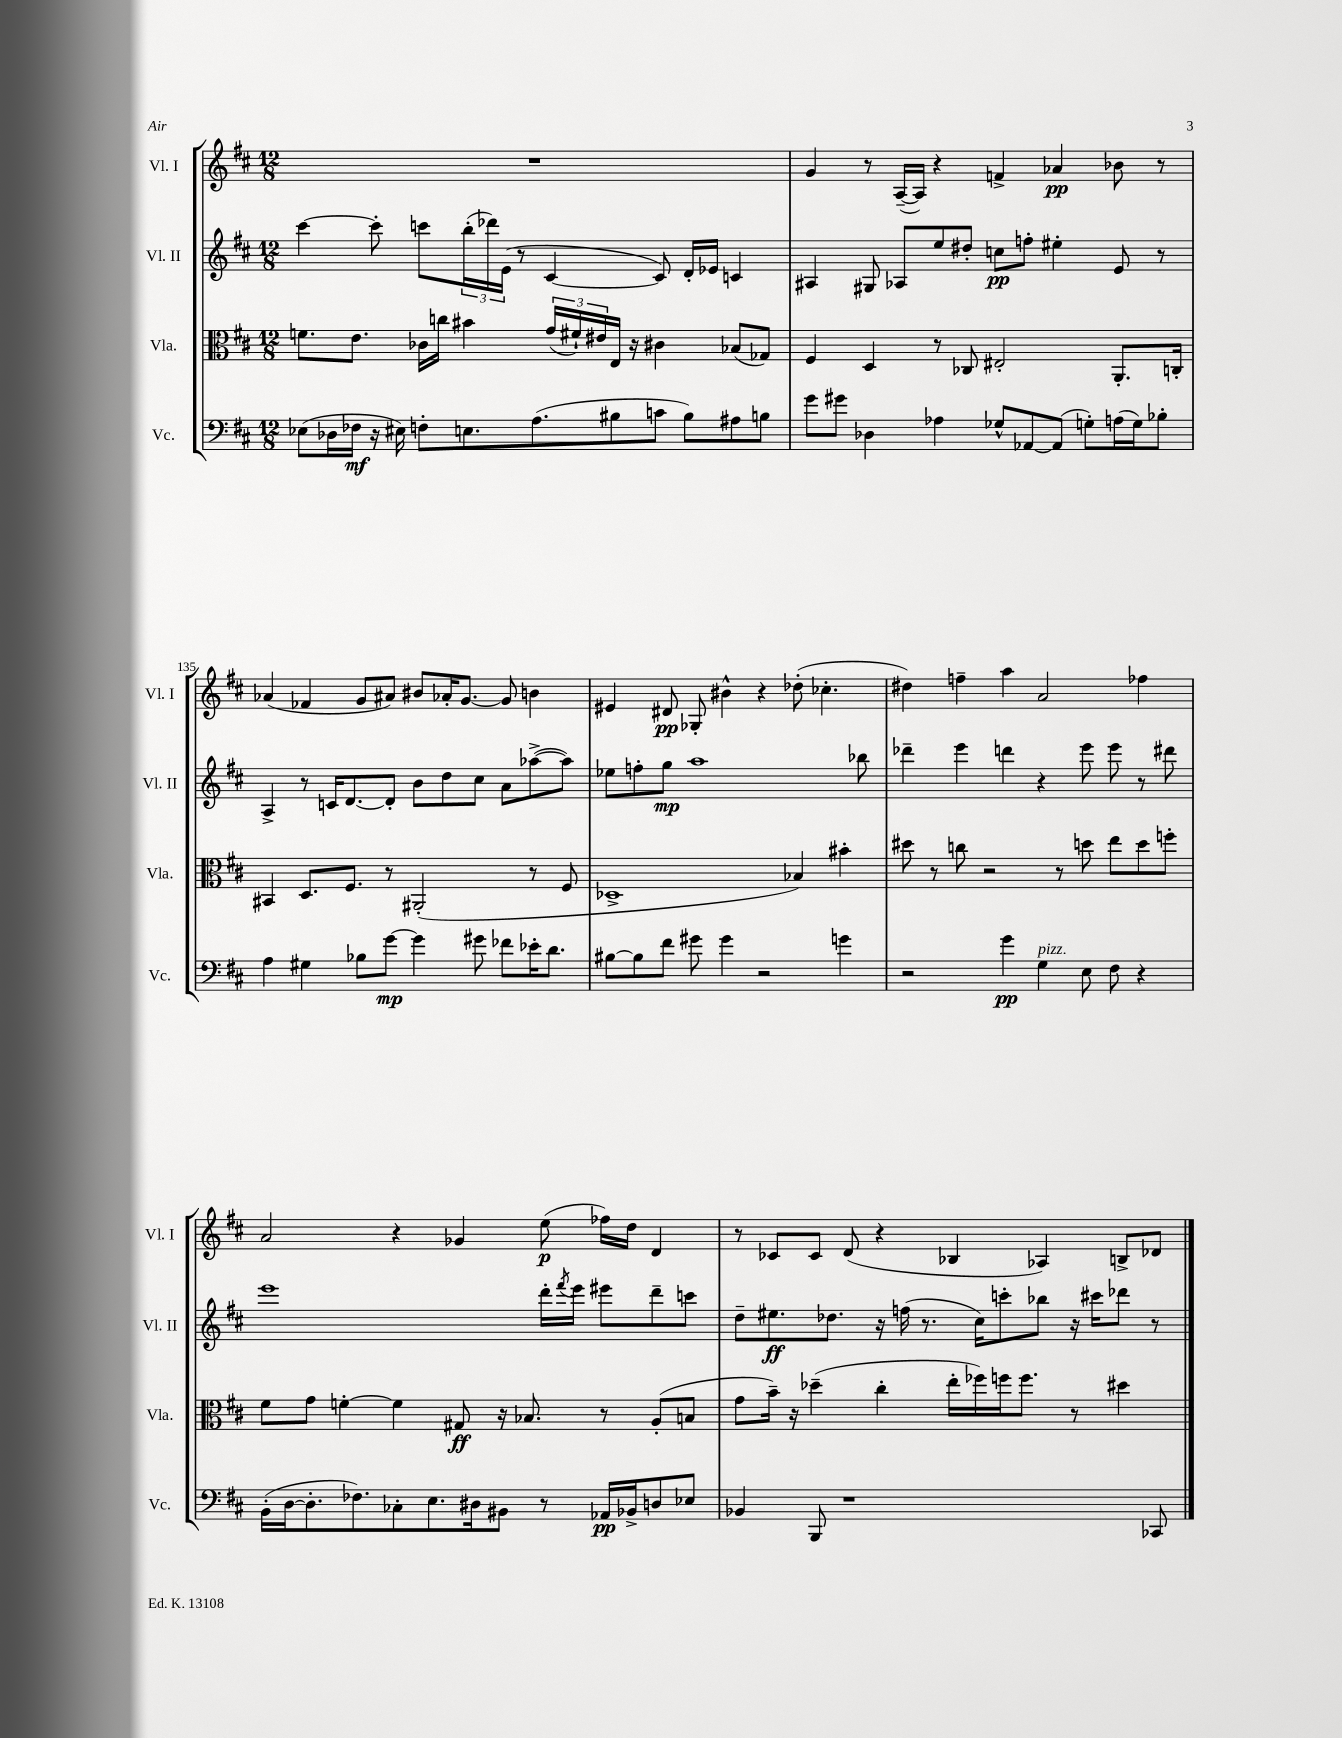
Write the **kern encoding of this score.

**kern	**kern	**kern	**kern
*staff4	*staff3	*staff2	*staff1
*clefF4	*clefC3	*clefG2	*clefG2
*k[f#c#]	*k[f#c#]	*k[f#c#]	*k[f#c#]
*M12/8	*M12/8	*M12/8	*M12/8
(8E-	8.f	[4ccc#	1.r
16D-	.	.	.
16F-	8.e	.	.
16r	.	8ccc#']	.
16E#)	.	.	.
8F'	16c-	8ccc	.
.	16cc	.	.
8.E	4b#	(24bb'	.
.	.	24ddd-)	.
.	.	(24e	.
.	.	8r	.
(8.A	.	.	.
.	(24g	[4c#	.
.	24f#`)	.	.
.	24e#	.	.
8B#	16E	.	.
.	16r	.	.
8c	4c#	8c#])	.
8B#)	.	16d'	.
.	.	16e-	.
8A#	(8B-	4c	.
8B	8G-)	.	.
=	=	=	=
8g	4F#	4A#	4g
8g#	.	.	.
4D-	4D	8G#	8r
.	.	8A-	([16A~
.	.	.	16A])
4A-	8r	8ee	4r
.	8C-	8dd#'	.
8G-^^	2E#'	8cc	4f^
[8AA-	.	8ff'	.
(8AA-]	.	4ee#'	4a-
8G')	.	.	.
(16A	8.AA'	8e	8b-
16G)	.	.	.
8B-'	.	8r	8r
.	16C'	.	.
=	=	=	=
4A	4BB#	4A^	(4a-
4G#	8.D	8r	4f-
.	.	16c	.
.	8.F#	[8.d	.
8B-	.	.	8g
[8g	8r	8d']	8a#)
4g]	(2AA#'	8b	8b#
.	.	8dd	16a-'
.	.	.	[8.g
8g#	.	8cc#	.
8f-	.	8a	8g]
16e-'	8r	([8aa-^	4b
8.d	.	.	.
.	8F#	8aa-])	.
=	=	=	=
[8B#	1D-^	8ee-	4e#
8B#]	.	8ff'	.
8f#	.	8gg	8d#
8g#	.	1aa	8G-'
4g#	.	.	4b#^^
2r	.	.	4r
.	4B-)	.	(8dd-'
.	.	.	4.cc-'
4g	4b#'	.	.
.	.	8bb-	.
=	=	=	=
2r	8dd#	4ddd-~	4dd#)
.	8r	.	.
.	8cc	4eee	4ff~
.	2r	.	.
4g	.	4ddd	4aa
4G	.	4r	2a
.	8r	.	.
8E	8dd	8eee	.
8F#	8ee	8eee	.
4r	8dd	8r	4ff-
.	8ff'	8ddd#	.
=	=	=	=
(16BB'	8f#	1eee	2a
[16D	.	.	.
8.D']	8g	.	.
.	[4f'	.	.
8.F-)	.	.	.
8C-'	4f]	.	4r
8.E	.	.	.
.	8G#	.	4g-
16D#	.	.	.
8BB#	16r	.	.
.	8.B-	.	.
8r	.	16ddd'	(8ee
.	.	8qfff#	.
.	.	16eee	.
16AA-	8r	8eee#	16ff-)
16BB-^	.	.	16dd
8D	(8A'	8ddd~	4d
8E-	8B	8ccc	.
=	=	=	=
4BB-	8g	8dd~	8r
.	16b~)	8.ee#	8c-
.	16r	.	.
8BBB	(4dd-~	.	8c-
.	.	8.dd-	.
1r	.	.	(8d
.	4cc#'	16r	4r
.	.	(16ff	.
.	.	8.r	.
.	16ee'	.	4B-
.	16ff-)	16cc#)	.
.	16ff	8ccc'	.
.	8.ff	.	.
.	.	8bb-	4A-)
.	8r	16r	.
.	.	16ccc#	.
.	4dd#	8ddd-	8B^
8CC-	.	8r	8d-
==	==	==	==
*-	*-	*-	*-
